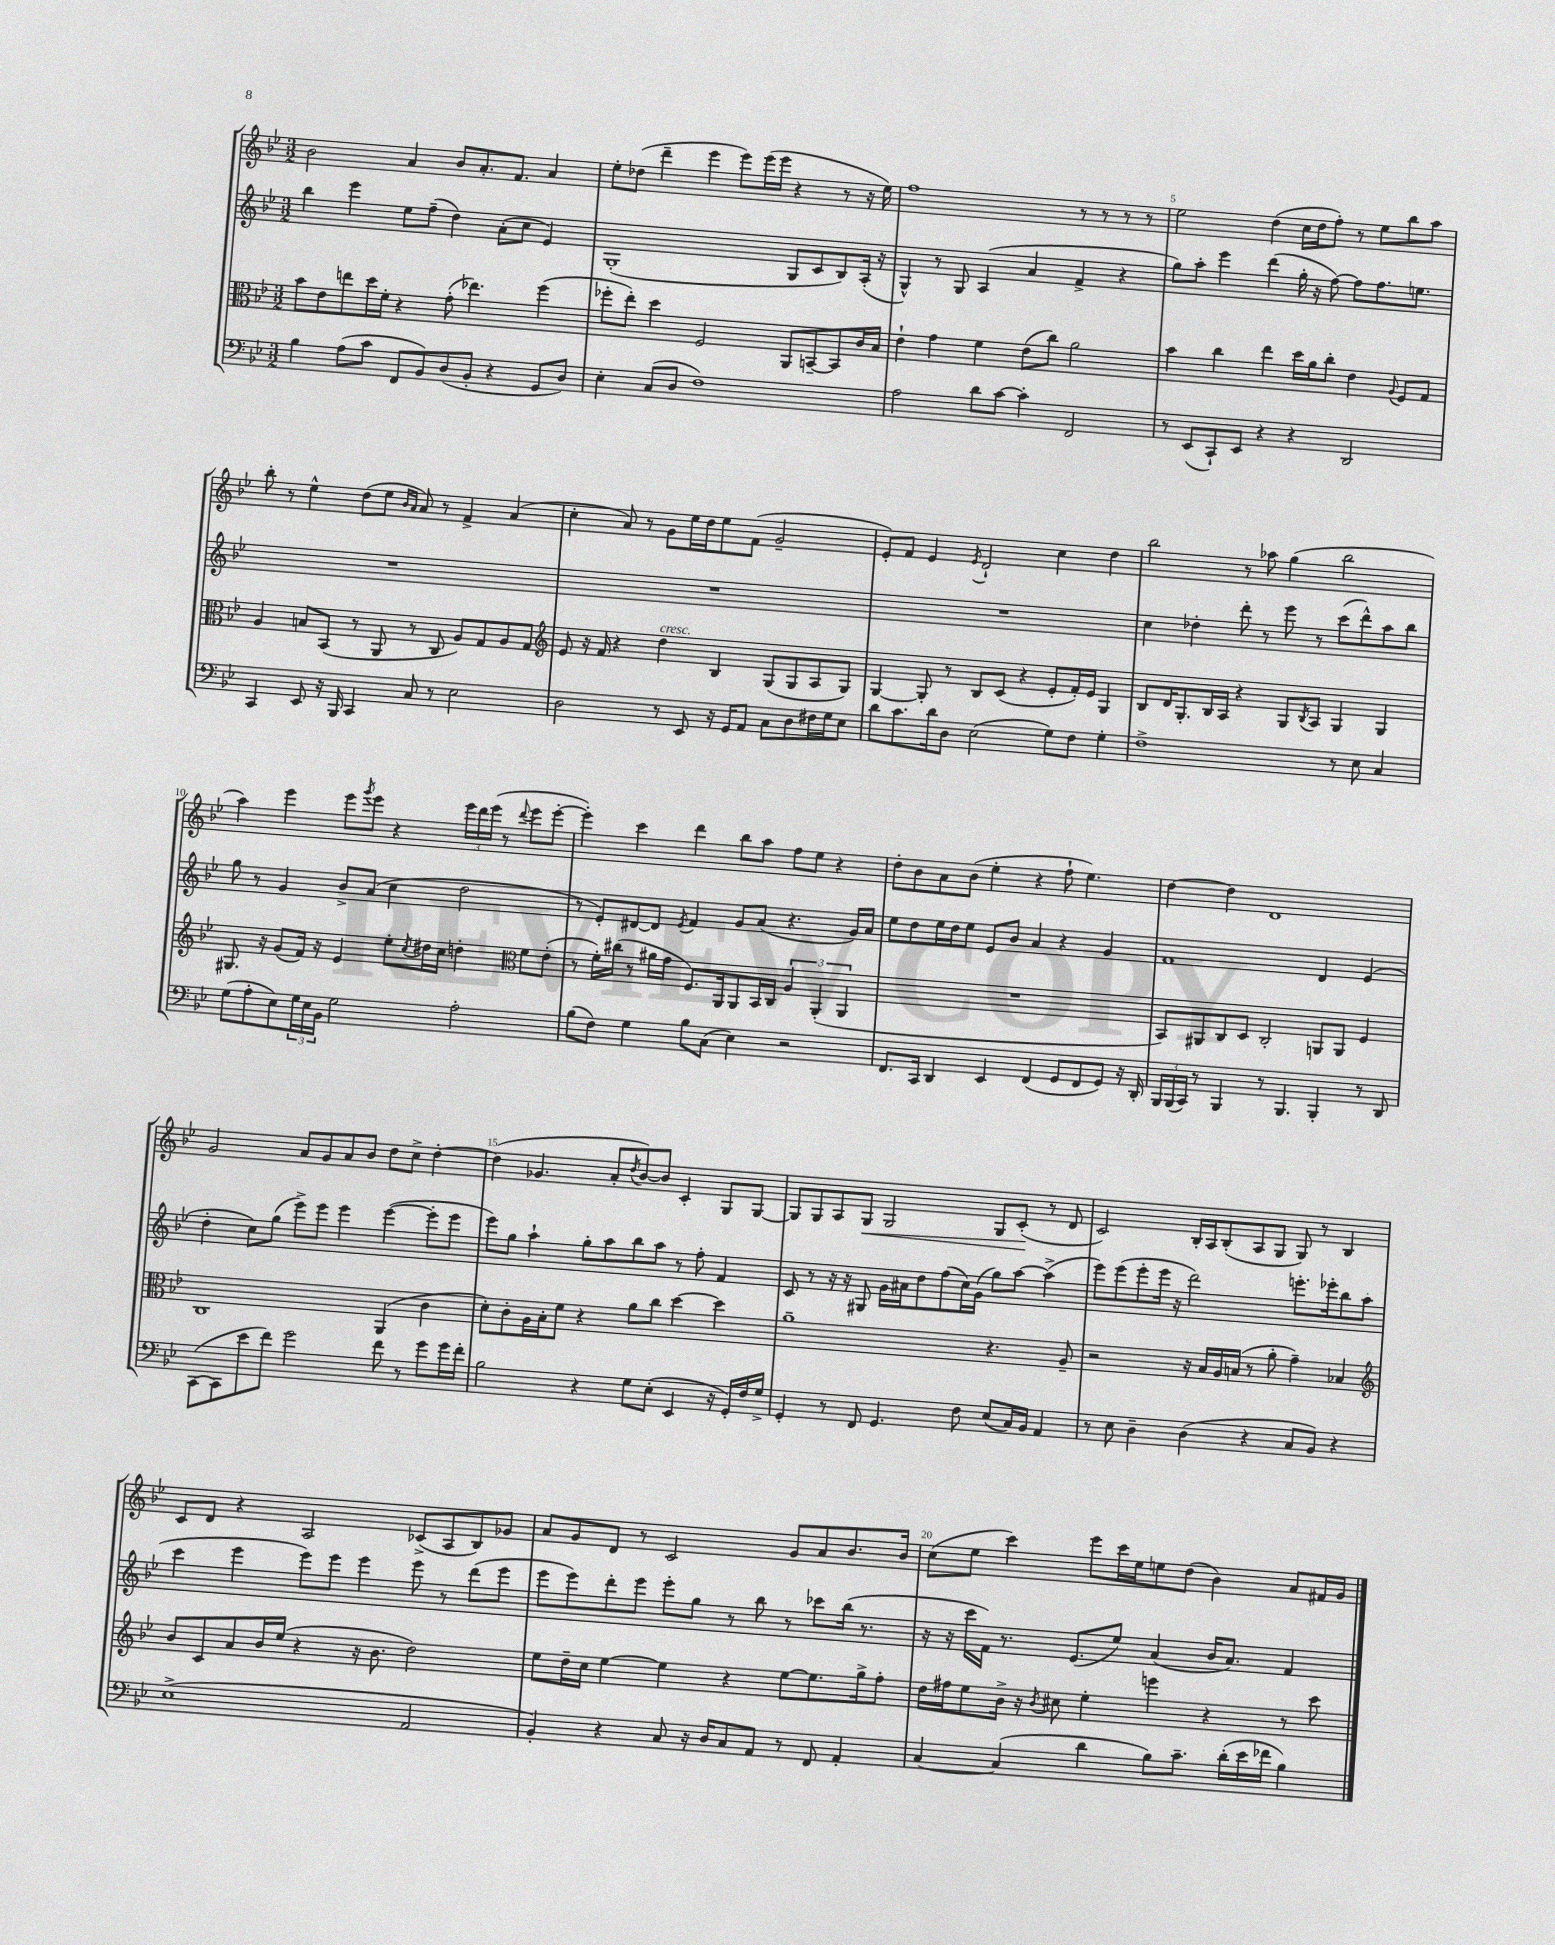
<<
\new StaffGroup <<
\new Staff = "s0" {
    \clef treble \key bes \major \numericTimeSignature \time 3/2
    bes'2 a'4 bes'8 a'8.-. f'8. a'4 |
    ees''8-. des''8( d'''4-- ees'''4 ees'''8) ees'''16( ees'''16 r4 r8 r16 ees''16) |
    f''1 r8 r8 r8 r8 |
    ees''2 d''4( c''16 d''16 f''8-.) r8 ees''8 bes''8 a''8 |
    bes''8-. r8 ees''4-^ d''8( ees''8 \grace { bes'16 a'16 } a'8) r8 f'4-> a'4( |
    c''4-. a'8) r8 g'8 ees''16 d''16 ees''8 f'8( g'2-- |
    ees'8-.) f'8 ees'4 \acciaccatura { ees'8 } d'2-! c''4 d''4 |
    bes''2 r8 aes''8 g''4( bes''2 |
    a''4) ees'''4 ees'''8 \acciaccatura { g'''8 } ees'''8 r4 \tuplet 3/2 { ees'''16 d'''16 ees'''16( } r8 \appoggiatura { d'''8 } ees'''8 ees'''8~-. |
    ees'''4-.) c'''4 d'''4 bes''8 a''8 f''8 ees''8 r4 |
    d''8-. bes'8 a'8 bes'8( ees''4-. r4 f''8-! ees''4.) |
    d''4~ d''4 d'1 |
    g'2 a'8 g'8 a'8 bes'8 d''8 c''8-> d''4~-. |
    d''4( ges'4. a'8-. \acciaccatura { d''8 } bes'8~) bes'8 c'4-. g8 g8~ |
    g8 g8 a8 g8\< g2 g8 c'8-.\!( r8 d'8 |
    c'2) bes16-. a16 bes8-.( a8 g8 g8) r8 bes4 |
    c'8 d'8 r4 a2 ces'8->( a8 bes8) ges'8 |
    a'8 g'8 d'8 r8 c'2 g'8 a'8 bes'8. bes'16 |
    c''8( ees''8 c'''4) ees'''8 c'''16 ees''16 e''8 d''8( bes'4) a'8 fis'16 g'16 \bar "|." |
}
\new Staff = "s1" {
    \clef treble \key bes \major \numericTimeSignature \time 3/2
    bes''4 ees'''4 ees''8 f''8--( d''4) a'8-.( c''8 ees'4) |
    g1-.( g8 c'8 bes8) a16-.( r16 |
    g4-^) r8 g8 a4( a'4 f'4-> r4 |
    g''8) a''8-. ees'''4 d'''4( g''16-. r16 f''8~) f''8 f''8. e''8. |
    R1. |
    R1. |
    R1. |
    c''4 des''4-. d'''8-. r8 ees'''8 r8 c'''8( d'''8-^) a''8 bes''8 |
    g''8 r8 g'4 bes'8-> a'8( c''4 d''2 |
    r8 ees'8-.) dis'8~ dis'8 \acciaccatura { ees'8 } f'4 g'8 a'8( r4. g'16) a'16 |
    ees''8 d''8 ees''16 d''16 ees''8 ees'8 bes'8 a'4 r4 g'4 |
    f'1 d'4 ees'4( |
    d''4-. c''8) g''8( ees'''8->) ees'''8 ees'''4 ees'''4~( ees'''8-. ees'''8 |
    ees'''8) g''8 a''4-! g''8-. a''8 bes''8 a''8 r8 f''8-. f'4 |
    c'8 r8 r16 r16 gis8 g'16 ais'16 d''8 f''8( c''16) g'16( g''8) a''8~ a''4->( |
    ees'''8) ees'''8( ees'''8-. ees'''16 r16 d'''2) e'''8.-. ees'''16-. bes''8 a''8( |
    c'''4 ees'''4 ees'''8) ees'''8 ees'''4 ees'''8 r8 d'''8( ees'''8 |
    ees'''8 ees'''8) d'''8-. ees'''8 ees'''8-. g''8 r8 bes''8 r8 ces'''8 bes''16( r8. |
    r16 r16 c'''16 f'16) r8. ees'8.( ees''8) a'4( bes'16 a'8.) f'4 \bar "|." |
}
\new Staff = "s2" {
    \clef alto \key bes \major \numericTimeSignature \time 3/2
    bes'8 ees'8 e''8 d''16 f'16-. r4 g'8-.( ees''4.) f''4( |
    fes''8-. ees''8-.) d''4 f2 a,8 b,8~-- b,8 c'16 bes16 |
    ees'4-! g'4 f'4 ees'8( c''8) a'2 |
    bes'4 c''4 ees''4 d''16 a'16 c''8-. ees'4 \appoggiatura { a8 } f8 g8 |
    a4 b8 bes,8( r8 a,8 r8 c8 a8) g8 a8 g8 |
    \clef treble ees'8 r16 f'16 r4 d''4^\markup { \italic "cresc." } bes4 g8( g8 a8 g8) |
    g4~ g8-. r8 bes8 c'8( r4 ees'8-. f'16-.) ees'16 g4 |
    bes8 d'16 g8.-. bes16 a16 r4 g8 \acciaccatura { bes8 } a8 g4 g4 |
    gis8. r16 g'8( f'16) r16 ees'4 ees''8-. \acciaccatura { c''8 } dis''16 c''16 d''4-. \clef alto f'8 ees'8-.( |
    r8 f'16-.) cis''16( r8 ais'16 g'16 f8.) a,16 a,8 bes,16 c16 \tuplet 3/2 { a4 a,4-.( a,4 } |
    R1. |
    bes,8) ais,8 c8 d8 c2-. a,8 a,8 f4 |
    c1 a,4( c'4 |
    d'8-.) c'8-. a16 bes16-. f'8 r4 a'8 c''8 d''4~ d''4 |
    a'1-- r4. a8-- |
    r2 r16 bes16 a16 b16( r8 a'8-. g'4--) bes4 |
    \clef treble bes'8 c'8 a'8 bes'16 ees''16( r4 r16 bes'8. d''2) |
    ees''8 d''16-- c''16 ees''4~ ees''4 r4 ees''8~ ees''8. g''16-> f''8-. |
    d''16 fis''16 ees''8 bes'16-> r16 \acciaccatura { bes'8 } cis''8 ees''4-. e'''4 r4 r8 c'''8 \bar "|." |
}
\new Staff = "s3" {
    \clef bass \key bes \major \numericTimeSignature \time 3/2
    bes4 a8( c'8 f,8 bes,8) d8( bes,8-. r4 g,8 d8) |
    ees4-. c8( d8 f1) |
    a2 d'8 c'8~ c'4-. f,2 |
    r8 ees,8( c,8-!) ees,8 r4 r4 d,2 |
    c,4 ees,8 r16 bes,,16 c,4 c8 r8 ees2 |
    d2 r8 ees,8 r16 g,16 a,8 c8 d8 fis16 g16 ees8 |
    d'8 c'8. d'16 d8 ees2( g8) f8 g4-. |
    f1-> r8 ees8 c4 |
    g8( a8-. ees8) \tuplet 3/2 { g16 ees16 bes,16 } g2 a2-. |
    bes8( f8) g4 bes8 c8( ees4) r2 |
    f,8. c,16 d,4 ees,4 f,4( g,8 f,8 g,8) r16 d,16-. |
    \tuplet 3/2 { bes,,16 bes,,16( c,16) } r8 bes,,4 r8 bes,,4. bes,,4-. r8 d,8 |
    c,8~( c,8 ees'8 f'8) g'2 f'8 r8 g'8 g'16 f'16-. |
    bes2 r4 g8 ees8-.( ees,4 r16 g,16-.) f16 g16-> |
    g,4-. r8 f,8 g,4. f8 ees8( c16) bes,16 a,4 |
    r8 ees8 d4-- d4( r4 c8 bes,8) r4 |
    ees1->( a,2 |
    bes,4-.) r4 c8 r16 d16 c8 a,8 r8 f,8 a,4-. |
    c4~ c4( d'4 bes8) c'8.-- d'16-.( ees'16 fes'16 bes4) \bar "|." |
}
>>
>>
\layout { \context { \Score currentBarNumber = #2 \override BarNumber.break-visibility = ##(#f #t #t) barNumberVisibility = #(every-nth-bar-number-visible 5) } }
